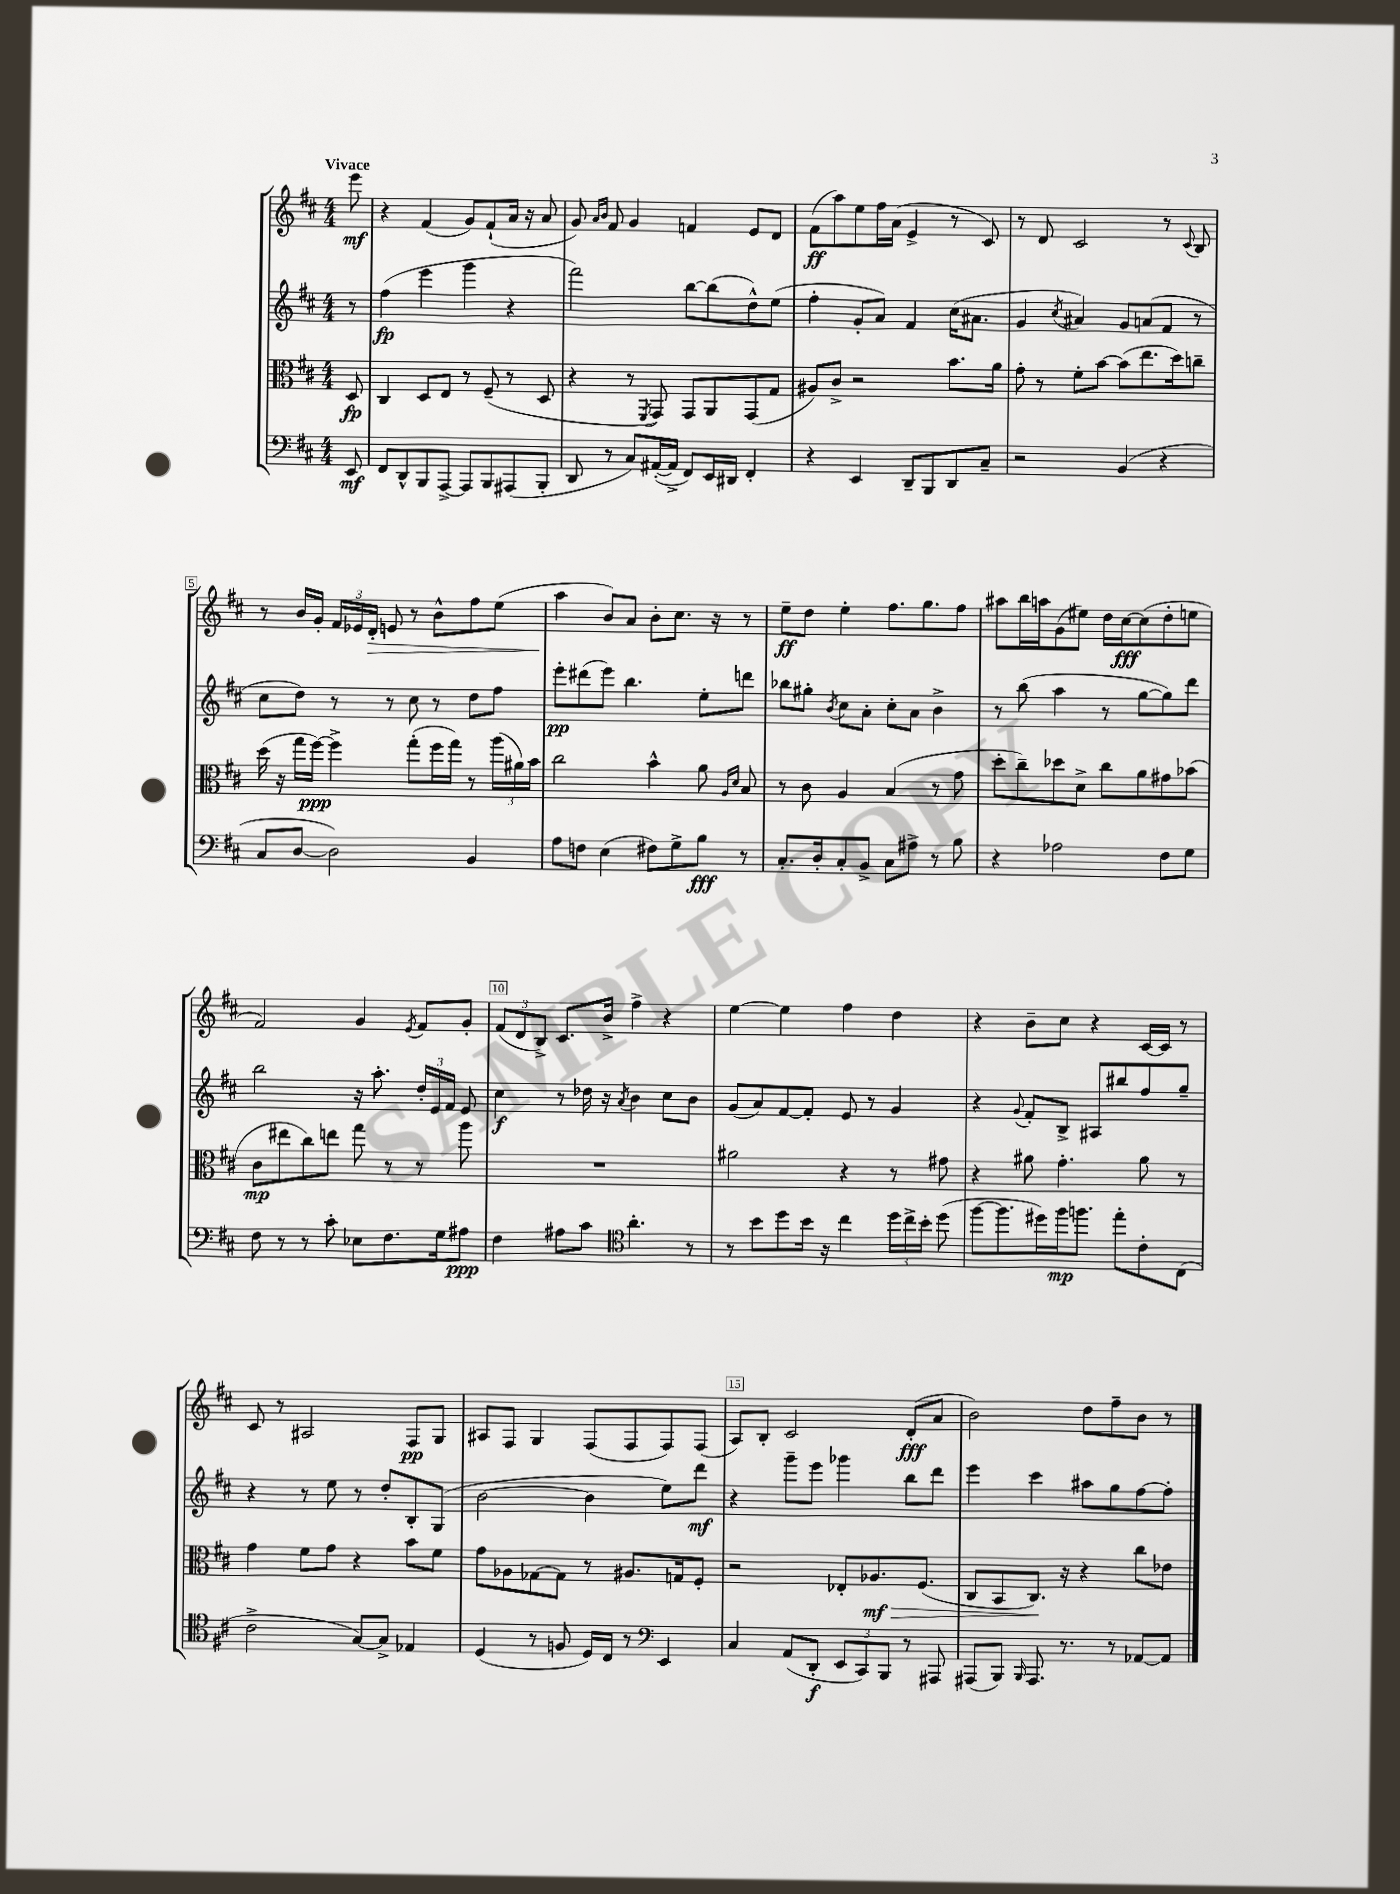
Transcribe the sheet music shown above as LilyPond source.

<<
\new StaffGroup <<
\new Staff = "s0" {
    \clef treble \key d \major \numericTimeSignature \time 4/4 \partial 8 \tempo "Vivace"
    \autoBeamOff e'''8\mf |
    r4 fis'4( g'8[) fis'8-!( a'16] r16 a'8 |
    g'8) \grace { a'16[ b'16] } fis'8 g'4 f'4 e'8[ d'8] |
    fis'8[\ff( a''8) e''8 fis''16 a'16]( e'4-> r8 cis'8) |
    r8 d'8 cis'2 r8 \appoggiatura { cis'8 } b8 |
    r8 b'16[ g'16]-. \tuplet 3/2 { fis'16[ ees'16 d'16]-.\> } e'8 r8 b'8[-^ fis''8 e''8]( |
    a''4\! b'8[) a'8] b'8[-. cis''8.] r16 r8 |
    e''8[--\ff d''8] e''4-. fis''8.[ g''8. fis''8] |
    ais''8[ b''16 a''16 g'8( eis''8]) d''16[ cis''16~\fff cis''8( d''8-. e''8] |
    fis'2) g'4 \acciaccatura { e'8 } fis'8[ g'8]-. |
    \tuplet 3/2 { fis'8[( d'8 b8]->) } cis'8.[ b'16]-> fis''4-> r4 |
    e''4~ e''4 fis''4 d''4 |
    r4 b'8[-- cis''8] r4 cis'16[~ cis'16] r8 |
    cis'8 r8 ais2 fis8[\pp g8] |
    ais8[ fis8] g4 fis8[( fis8 fis8) fis8]( |
    a8[) b8]-. cis'2 d'8[-.\fff( a'8] |
    b'2) d''8[ fis''8-- b'8] r8 \bar "|." |
}
\new Staff = "s1" {
    \clef treble \key d \major \numericTimeSignature \time 4/4 \partial 8
    \autoBeamOff r8 |
    fis''4\fp( e'''4 g'''4 r4 |
    fis'''2) b''8[~ b''8( d''8-^) e''8]( |
    fis''4-. g'8[-. a'8]) fis'4 cis''16[( ais'8.] |
    g'4 \acciaccatura { cis''8 } ais'4) g'8[ a'8( fis'8] r8 |
    cis''8[ d''8]) r8 r8 cis''8 r8 d''8[ fis''8] |
    e'''8[-.\pp dis'''8( e'''8]) b''4. e''8[-. d'''8] |
    bes''8[ gis''8]-. \acciaccatura { b'8 } cis''8[ a'8]-. cis''8[-. a'8] b'4-> |
    r8 b''8( a''4 r8 g''8[~ g''8) d'''8] |
    b''2 r16 a''8.-. \tuplet 3/2 { d''16[-. e'16 fis'16] } e'8 |
    cis''4\f r8 des''16 r16 \acciaccatura { a'8 } b'4 cis''8[ b'8] |
    g'8[( a'8) fis'8~ fis'8]-. e'8 r8 g'4 |
    r4 \appoggiatura { g'8 } fis'8[-. b8]-> ais8[ bis''8 fis''8 g''8]-- |
    r4 r8 e''8 r8 d''8[-. b8-. g8]( |
    b'2~ b'4 e''8[) d'''8]\mf |
    r4 g'''8[-- e'''8] ges'''4 b''8[ d'''8] |
    e'''4 cis'''4 ais''8[ g''8 fis''8~ fis''8]-. \bar "|." |
}
\new Staff = "s2" {
    \clef alto \key d \major \numericTimeSignature \time 4/4 \partial 8
    \autoBeamOff d8\fp |
    cis4 d8[ e8] r8 fis8--( r8 d8 |
    r4 r8 \acciaccatura { fis,8 } g,8) g,8[ a,8 g,8( g8] |
    ais8[) cis'8]-> r2 b'8.[ a'16] |
    g'8-. r8 fis'8[-. b'8]~ b'8[( e''8. d''16) c''8]-- |
    d''16( r16 g''16[ fis''16]~\ppp) fis''4-> g''8[-.( fis''16 g''16]) r8 \tuplet 3/2 { a''16[( ais'16) b'16] } |
    cis''2 b'4-^ a'8 \grace { a16[ d'16] } b8 |
    r8 cis'8 a4 b4( r8 g'8 |
    d''8[-. cis''8--) des''8 d'8]-> cis''8[ a'8 gis'8 bes'8]( |
    cis'8[\mp eis''8 cis''8) e''8] g''8 r8 r8 a''8 |
    R1 |
    ais'2 r4 r8 gis'8 |
    r4 ais'8 g'4.-. ais'8 r8 |
    g'4 fis'8[ g'8] r4 b'8[ fis'8] |
    g'8[ aes8 ges8~ ges8] r8 ais8.[ g16 fis8]-. |
    r2 ees8[-. aes8.\mf\> fis8.]( |
    cis8[ b,8 cis8.]\!) r16 r4 cis''8[ ees'8] \bar "|." |
}
\new Staff = "s3" {
    \clef bass \key d \major \numericTimeSignature \time 4/4 \partial 8
    \autoBeamOff e,8\mf |
    fis,8[ d,8-^ b,,8 a,,8]~-> a,,8[ b,,8 ais,,8( b,,8]-. |
    d,8 r8 cis8[) ais,16~-.( ais,16]-> fis,8[) e,16 dis,16] fis,4-. |
    r4 e,4 d,8[-- b,,8 d,8 cis8]-- |
    r2 b,4( r4 |
    cis8[ d8]~ d2) b,4 |
    a8[ f8] e4( fis8[) g8-> b8]\fff r8 |
    cis8.[-. d16-. cis8-. b,8]-> cis8[ ais8]-> r8 b8 |
    r4 aes2 fis8[ g8] |
    fis8 r8 r8 cis'8-. ees8[ fis8. g16 ais8]\ppp |
    fis4 ais8[ cis'8] \clef tenor a'4.-. r8 |
    r8 b'8[ d''8 b'16] r16 cis''4 \tuplet 3/2 { d''16[ cis''16-> b'16]-. } d''8( |
    fis''8[~ fis''8. dis''16) fis''16\mp f''8.] e''8[-. cis'8-. cis8]( |
    cis'2-> g8[~) g8]-> ees4 |
    d4( r8 f8 d16[) cis16] r8 \clef bass e,4 |
    cis4 a,8[( d,8]-.\f \tuplet 3/2 { e,8[ cis,8) b,,8] } r8 ais,,8 |
    ais,,8[( b,,8]) \grace { b,,16 } ais,,8. r8. r8 aes,8[~ aes,8] \bar "|." |
}
>>
>>
\layout { \context { \Score \override BarNumber.break-visibility = ##(#f #t #t) barNumberVisibility = #(every-nth-bar-number-visible 5) \override BarNumber.stencil = #(make-stencil-boxer 0.1 0.3 ly:text-interface::print) } }
